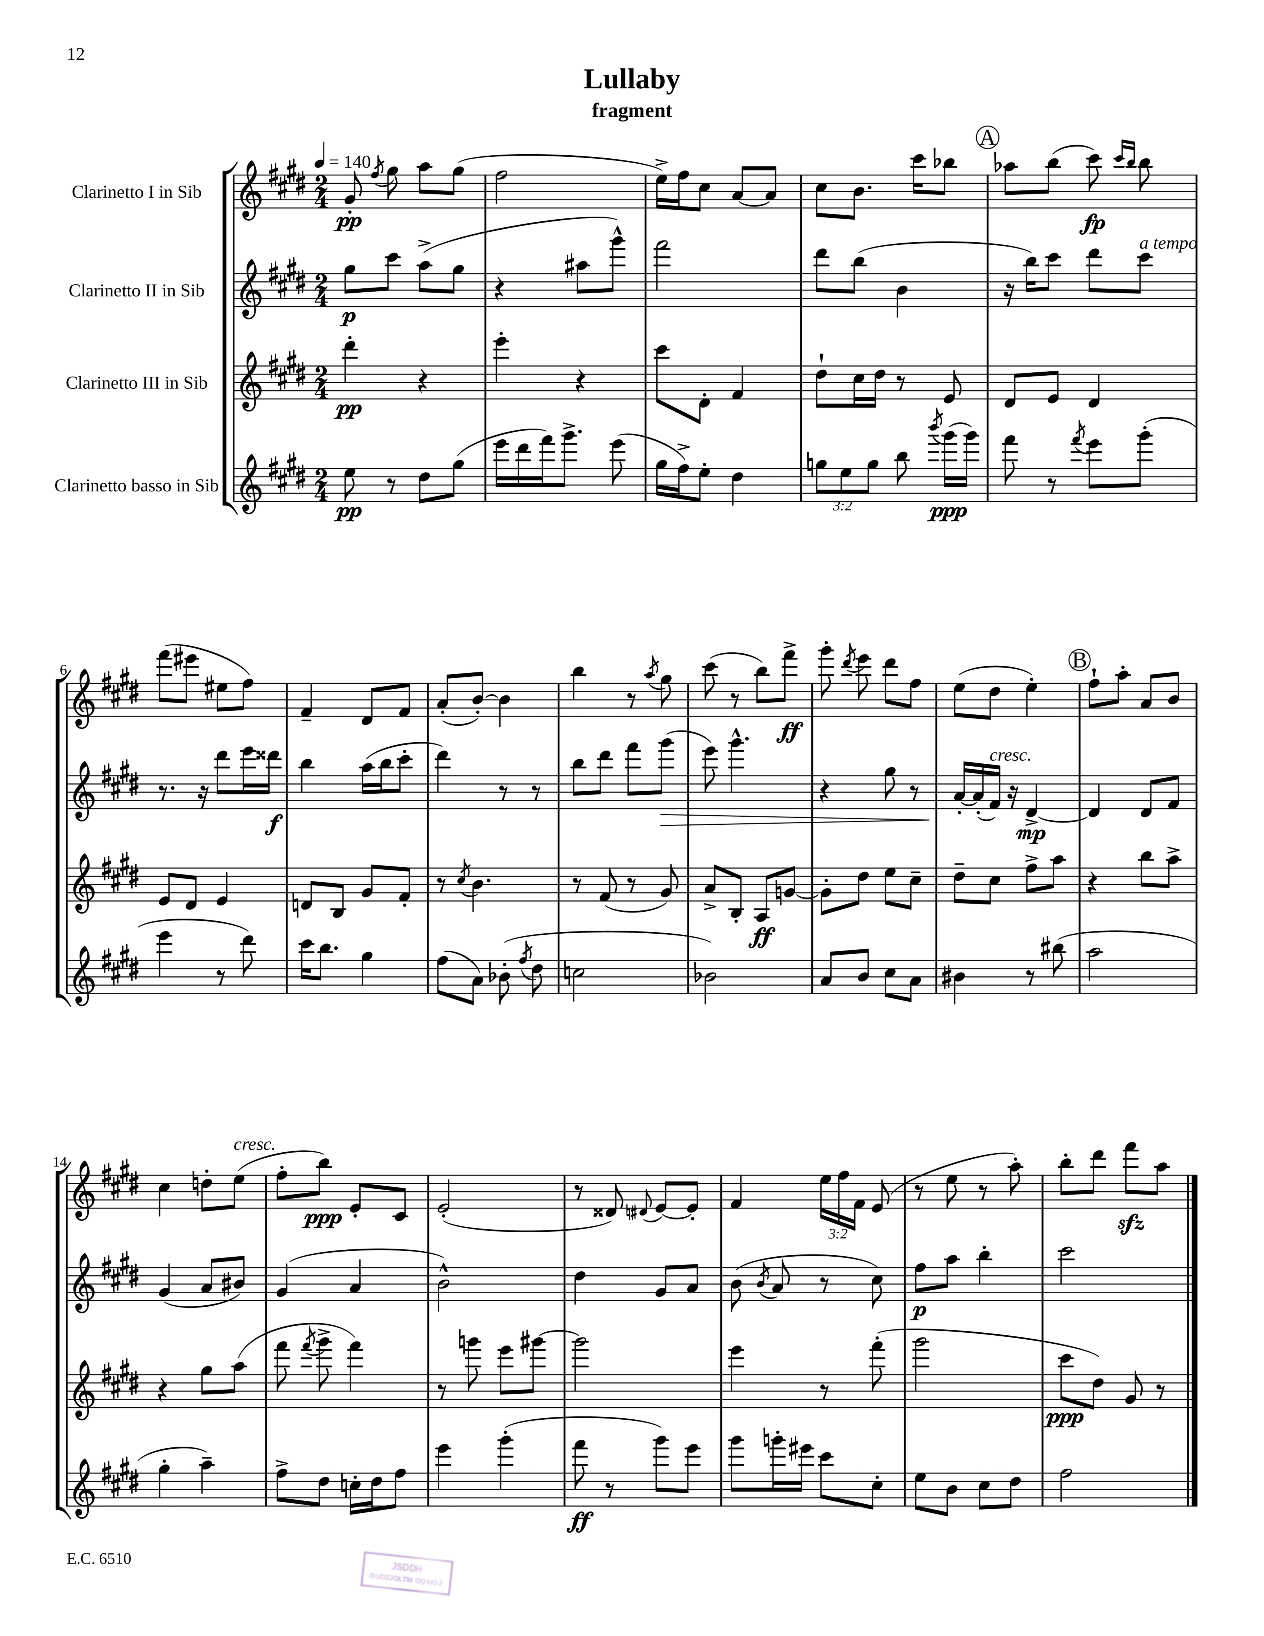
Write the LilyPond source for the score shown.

\header { title = "Lullaby" subtitle = "fragment" }
<<
\new StaffGroup <<
\new Staff = "s0" \with { instrumentName = "Clarinetto I in Sib" } {
    \clef treble \key e \major \numericTimeSignature \time 2/4 \override Staff.TupletNumber.text = #tuplet-number::calc-fraction-text \tempo 4 = 140
    \autoBeamOff gis'8-.\pp \acciaccatura { fis''8 } gis''8 a''8[ gis''8]( |
    fis''2 |
    e''16[->) fis''16 cis''8] a'8[~ a'8] |
    cis''8[ b'8.] cis'''16[ bes''8] |
    \mark \markup { \circle "A" } aes''8[ b''8]( cis'''8\fp) \grace { cis'''16[ b''16] } b''8 |
    fis'''8[( eis'''8] eis''8[ fis''8]) |
    fis'4-- dis'8[ fis'8] |
    a'8[-.( b'8]~-.) b'4 |
    b''4 r8 \acciaccatura { a''8 } gis''8 |
    cis'''8( r8 b''8[) fis'''8]->\ff |
    gis'''8-. \acciaccatura { dis'''8 } e'''8 dis'''8[ fis''8] |
    e''8[( dis''8] e''4-.) |
    \mark \markup { \circle "B" } fis''8[-! a''8]-. a'8[ b'8] |
    cis''4 d''8[-. e''8]^\markup { \italic "cresc." }( |
    fis''8[-. b''8]\ppp) e'8[-. cis'8] |
    e'2-.( |
    r8 disis'8) \appoggiatura { dis'8 } e'8[~ e'8]-. |
    fis'4 \tuplet 3/2 { e''16[ fis''16 fis'16] } e'8( |
    r8 e''8 r8 a''8-.) |
    b''8[-. dis'''8] fis'''8[\sfz a''8] \bar "|." |
}
\new Staff = "s1" \with { instrumentName = "Clarinetto II in Sib" } {
    \clef treble \key e \major \numericTimeSignature \time 2/4
    \autoBeamOff gis''8[\p cis'''8] a''8[->( gis''8] |
    r4 ais''8[ gis'''8]-^) |
    fis'''2 |
    dis'''8[ b''8]( b'4 |
    \mark \markup { \circle "A" } r16 b''16[) cis'''8] dis'''8[ cis'''8]^\markup { \italic "a tempo" } |
    r8. r16 dis'''8[ e'''16 disis'''16]\f |
    b''4 a''16[( b''16 cis'''8]-. |
    dis'''4) r8 r8 |
    b''8[ dis'''8] fis'''8[ gis'''8]\>( |
    e'''8) gis'''4.-^ |
    r4 gis''8 r8 |
    a'16[~-.\! a'16-.( fis'16]^\markup { \italic "cresc." }) r16 dis'4~->\mp |
    \mark \markup { \circle "B" } dis'4 dis'8[ fis'8] |
    gis'4( a'8[ bis'8]) |
    gis'4( a'4 |
    b'2-^) |
    dis''4 gis'8[ a'8] |
    b'8( \acciaccatura { b'8 } a'8 r8 cis''8) |
    fis''8[\p a''8] b''4-. |
    cis'''2 \bar "|." |
}
\new Staff = "s2" \with { instrumentName = "Clarinetto III in Sib" } {
    \clef treble \key e \major \numericTimeSignature \time 2/4
    \autoBeamOff dis'''4-.\pp r4 |
    e'''4-. r4 |
    cis'''8[ dis'8]-. fis'4 |
    dis''8[-! cis''16 dis''16] r8 e'8 |
    \mark \markup { \circle "A" } dis'8[ e'8] dis'4 |
    e'8[ dis'8] e'4 |
    d'8[ b8] gis'8[ fis'8]-. |
    r8 \acciaccatura { cis''8 } b'4. |
    r8 fis'8( r8 gis'8) |
    a'8[-> b8]-. a8[\ff g'8]~ |
    g'8[-. dis''8] e''8[ cis''8]-- |
    dis''8[-- cis''8] fis''8[-> a''8] |
    \mark \markup { \circle "B" } r4 b''8[ a''8]-> |
    r4 gis''8[ a''8]( |
    fis'''8 \acciaccatura { fis'''8 } gis'''8-> fis'''4) |
    r8 g'''8 e'''8[ gis'''8]~ |
    gis'''2 |
    e'''4 r8 fis'''8-.( |
    gis'''2 |
    cis'''8[\ppp dis''8]) gis'8 r8 \bar "|." |
}
\new Staff = "s3" \with { instrumentName = "Clarinetto basso in Sib" } {
    \clef treble \key e \major \numericTimeSignature \time 2/4 \override Staff.TupletNumber.text = #tuplet-number::calc-fraction-text
    \autoBeamOff e''8\pp r8 dis''8[ gis''8]( |
    e'''16[ dis'''16 fis'''16) gis'''8.]-> e'''8( |
    gis''16[ fis''16->) e''8]-. dis''4 |
    \tuplet 3/2 { g''8[ e''8 g''8] } b''8 \acciaccatura { b'''8 } gis'''16[\ppp( gis'''16]) |
    \mark \markup { \circle "A" } fis'''8 r8 \acciaccatura { fis'''8 } e'''8[ gis'''8]-.( |
    e'''4 r8 dis'''8) |
    cis'''16[ b''8.] gis''4 |
    fis''8[( a'8]) bes'8-.( \acciaccatura { fis''8 } dis''8 |
    c''2 |
    bes'2) |
    a'8[ b'8] cis''8[ a'8] |
    bis'4 r8 bis''8( |
    \mark \markup { \circle "B" } a''2 |
    gis''4-. a''4--) |
    fis''8[-> dis''8] c''16[-. dis''16 fis''8] |
    e'''4 gis'''4-.( |
    fis'''8\ff r8 gis'''8[) e'''8] |
    gis'''8[ g'''16-. eis'''16] cis'''8[ cis''8]-. |
    e''8[ b'8] cis''8[ dis''8] |
    fis''2 \bar "|." |
}
>>
>>
